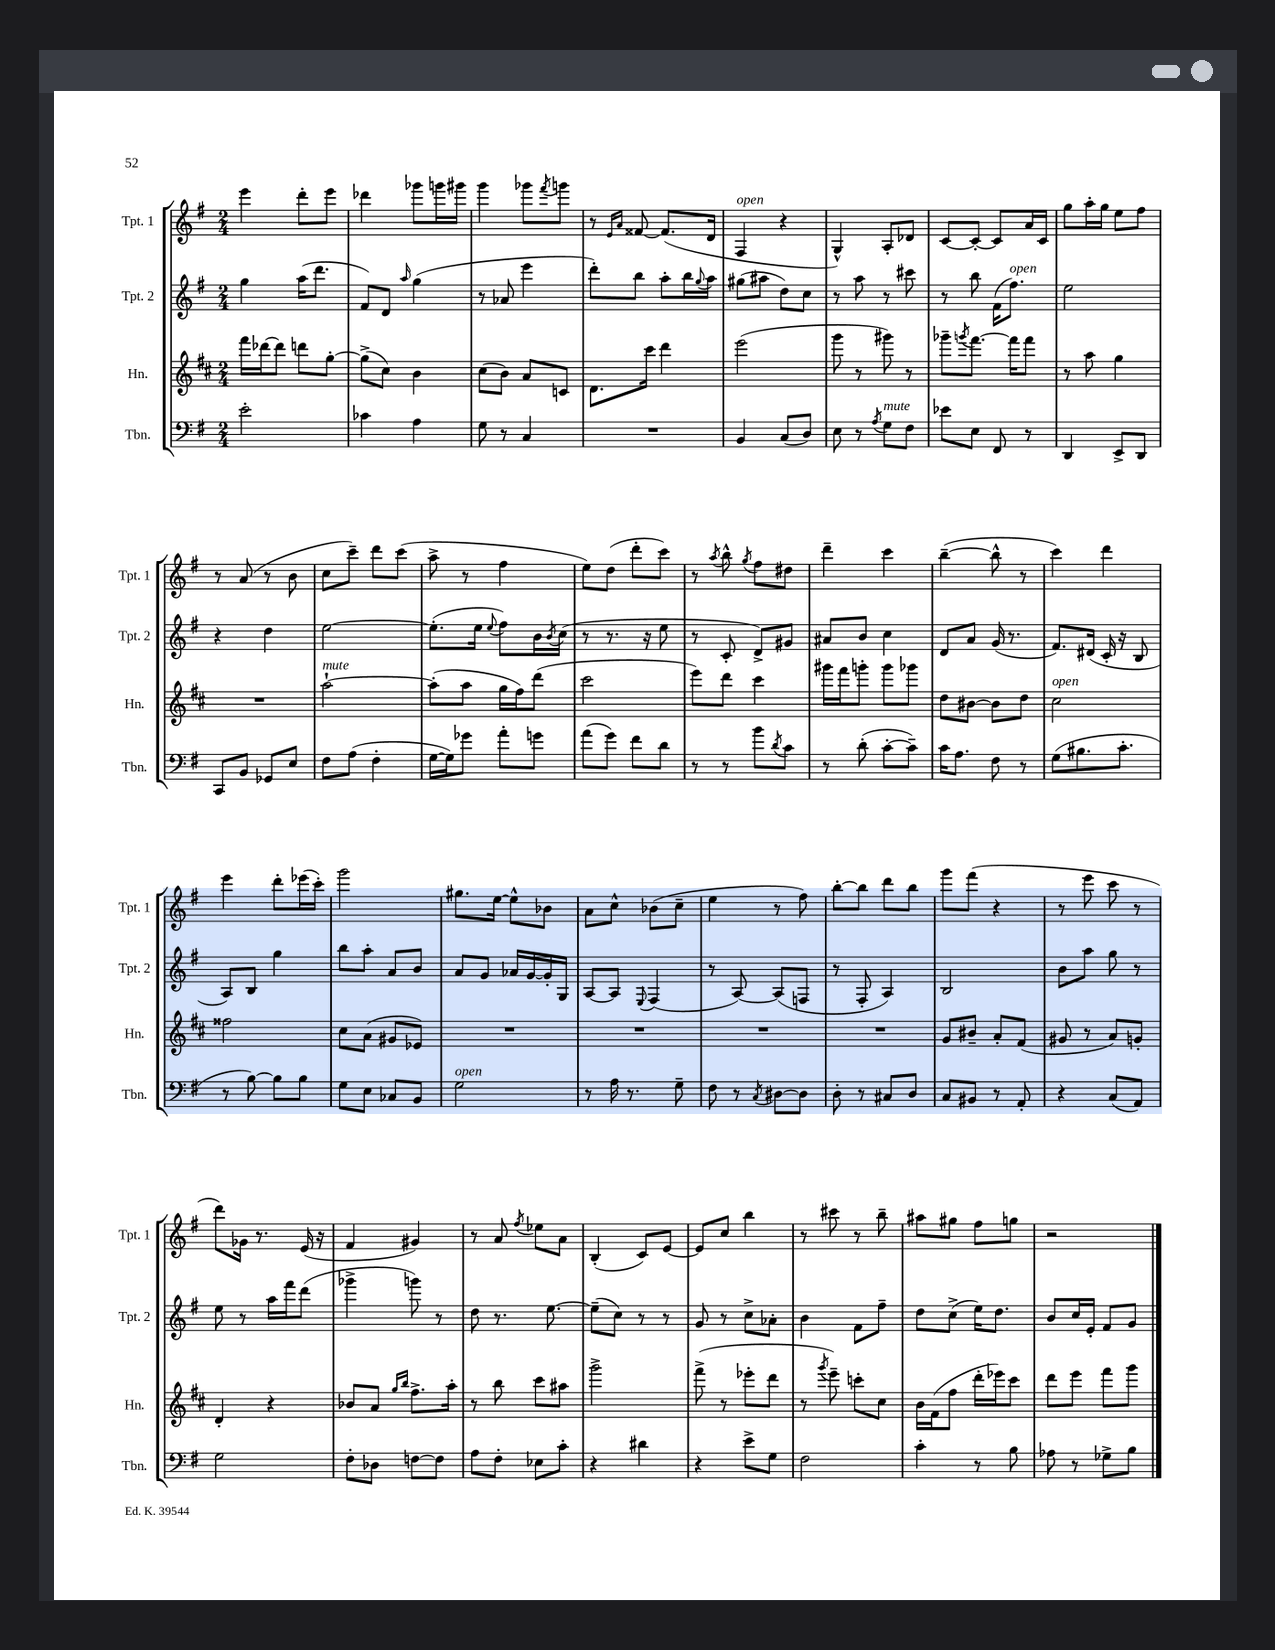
<<
\new StaffGroup <<
\new Staff = "s0" \with { instrumentName = "Tpt. 1" shortInstrumentName = "Tpt. 1" } {
    \clef treble \key g \major \numericTimeSignature \time 2/4
    e'''4 d'''8-. e'''8 |
    des'''4 ges'''8 g'''16 gis'''16 |
    g'''4 ges'''8 \acciaccatura { fis'''8 } g'''8 |
    r8 \grace { e'16 a'16 } fisis'8~ fisis'8.( d'16 |
    fis4^\markup { \italic "open" } r4 |
    g4-^) a8-. des'8 |
    c'8~ c'8~-. c'8 a'16 c'16 |
    g''8 a''16-. g''16 e''8 fis''8 |
    r8 a'8( r8 b'8 |
    c''8 c'''8--) d'''8 c'''8( |
    a''8-> r8 fis''4 |
    e''8) d''8( d'''8-. c'''8) |
    r8 \acciaccatura { a''8 } b''8-^ \acciaccatura { g''8 } fis''8 dis''8 |
    d'''4-- c'''4 |
    b''4~--( b''8-^ r8 |
    c'''4) d'''4 |
    e'''4 d'''8-. ees'''16( c'''16-.) |
    g'''2 |
    gis''8. e''16~ e''8-^ bes'8 |
    a'8 c''8-^ bes'8( c''8-- |
    e''4 r8 fis''8) |
    b''8~-. b''8 d'''8 b''8 |
    g'''8 fis'''8( r4 |
    r8 e'''8 c'''8 r8 |
    d'''8) ges'16 r8. e'16( r16 |
    fis'4 gis'4) |
    r8 a'8 \acciaccatura { fis''8 } ees''8 a'8 |
    b4-.( c'8) e'8~ |
    e'8 c''8 b''4 |
    r8 cis'''8 r8 b''8-- |
    ais''8 gis''8 fis''8 g''8 |
    r2 \bar "|." |
}
\new Staff = "s1" \with { instrumentName = "Tpt. 2" shortInstrumentName = "Tpt. 2" } {
    \clef treble \key g \major \numericTimeSignature \time 2/4
    g''4 a''16( d'''8. |
    fis'8) d'8 \grace { a''16 } g''4( |
    r8 aes'8 e'''4 |
    d'''8-.) b''8 a''8-. b''16 \appoggiatura { g''8 } a''16 |
    gis''8( ais''8 d''8) c''8 |
    r8 a''8 r8 cis'''8 |
    r8 b''8 fis'16( fis''8.^\markup { \italic "open" }) |
    e''2 |
    r4 d''4 |
    e''2~ |
    e''8.-.( e''16 \appoggiatura { e''8 } fis''8) b'16 \acciaccatura { b'8 } c''16( |
    r8 r8. r16 e''8 |
    r8 c'8-. d'8->) gis'8 |
    ais'8 b'8 c''4 |
    d'8 a'8 g'16( r8. |
    fis'8.) dis'16( c'16-. r16 b8 |
    a8) b8 g''4 |
    b''8 a''8-. a'8 b'8 |
    a'8 g'8 aes'16 g'16~ g'16-. g16 |
    a8~ a8 \appoggiatura { e8 } fis4( |
    r8 a8~) a8( f8 |
    r8 fis8-. a4) |
    b2 |
    b'8 a''8 g''8 r8 |
    e''8 r8 a''16 fis'''16 d'''8( |
    ges'''4-> g'''8) r8 |
    d''8 r8. e''8.~ |
    e''8--( c''8) r8 r8 |
    g'8 r8 c''8-> aes'8-. |
    b'4 fis'8 fis''8-- |
    d''8 c''8->( e''16) d''8. |
    b'8 c''16 e'16-. fis'8 g'8 \bar "|." |
}
\new Staff = "s2" \with { instrumentName = "Hn." shortInstrumentName = "Hn." } {
    \clef treble \key d \major \numericTimeSignature \time 2/4
    fis'''16 des'''16~ des'''8 d'''8 g''8~-. |
    g''8->( cis''8) b'4 |
    cis''8( b'8) a'8 c'8 |
    d'8. cis'''16 d'''4 |
    e'''2( |
    g'''8 r8 gis'''8) r8 |
    ges'''8-- \acciaccatura { g'''8 } fis'''8.~ fis'''16 fis'''8 |
    r8 a''8 g''4 |
    R2 |
    a''2~-!^\markup { \italic "mute" } |
    a''8-.( a''8 g''16 fis''16) d'''8( |
    cis'''2 |
    e'''8) d'''8 cis'''4 |
    gis'''16 fis'''16 g'''8-. g'''8 ges'''8 |
    d''8 bis'8~ bis'8 d''8 |
    cis''2^\markup { \italic "open" } |
    fisis''2 |
    cis''8 a'8( gis'8 ees'8) |
    R2 |
    R2 |
    R2 |
    R2 |
    g'8 bis'8-- a'8-. fis'8( |
    gis'8 r8 a'8) g'8-. |
    d'4-. r4 |
    bes'8 a'8 \grace { g''16 b''16 } fis''8.-> a''16-. |
    r8 b''8 cis'''8 ais''8 |
    g'''2-> |
    fis'''8->( r8 ees'''8-. d'''8 |
    r8 \acciaccatura { g'''8 } e'''8--) c'''8-. cis''8 |
    b'16 fis'16( fis''8 d'''16-. ees'''16) cis'''8 |
    d'''8 e'''8 fis'''8 g'''8 \bar "|." |
}
\new Staff = "s3" \with { instrumentName = "Tbn." shortInstrumentName = "Tbn." } {
    \clef bass \key g \major \numericTimeSignature \time 2/4
    e'2-. |
    ces'4 a4 |
    g8 r8 c4 |
    R2 |
    b,4 c8( d8) |
    e8 r8 \acciaccatura { a8 } g8^\markup { \italic "mute" } fis8 |
    ees'8 e8 fis,8 r8 |
    d,4 e,8-> d,8 |
    c,8 b,8 ges,8 e8 |
    fis8 a8( fis4-. |
    g16~ g16) ges'8 a'8-. g'8 |
    a'8( g'8) fis'8 d'8 |
    r8 r8 b'8 \acciaccatura { d'8 } c'8 |
    r8 d'8-.( c'8~-. c'8--) |
    c'16 a8. fis8 r8 |
    g8( bis8. c'8.-. |
    r8 b8~) b8 b8 |
    g8 e8 ces8 b,8 |
    g2^\markup { \italic "open" } |
    r8 a16 r8. g8-- |
    fis8 r8 \acciaccatura { c8 } dis8~ dis8 |
    d8-. r8 cis8 d8 |
    c8 bis,8 r8 a,8-. |
    r4 c8( a,8) |
    g2 |
    fis8-. des8 f8~ f8 |
    a8 fis8-. ees8 c'8-. |
    r4 dis'4 |
    r4 e'8-> g8 |
    fis2 |
    c'4-. r8 b8 |
    aes8 r8 ges8-> b8 \bar "|." |
}
>>
>>
\layout { \context { \Score \remove "Bar_number_engraver" } }
